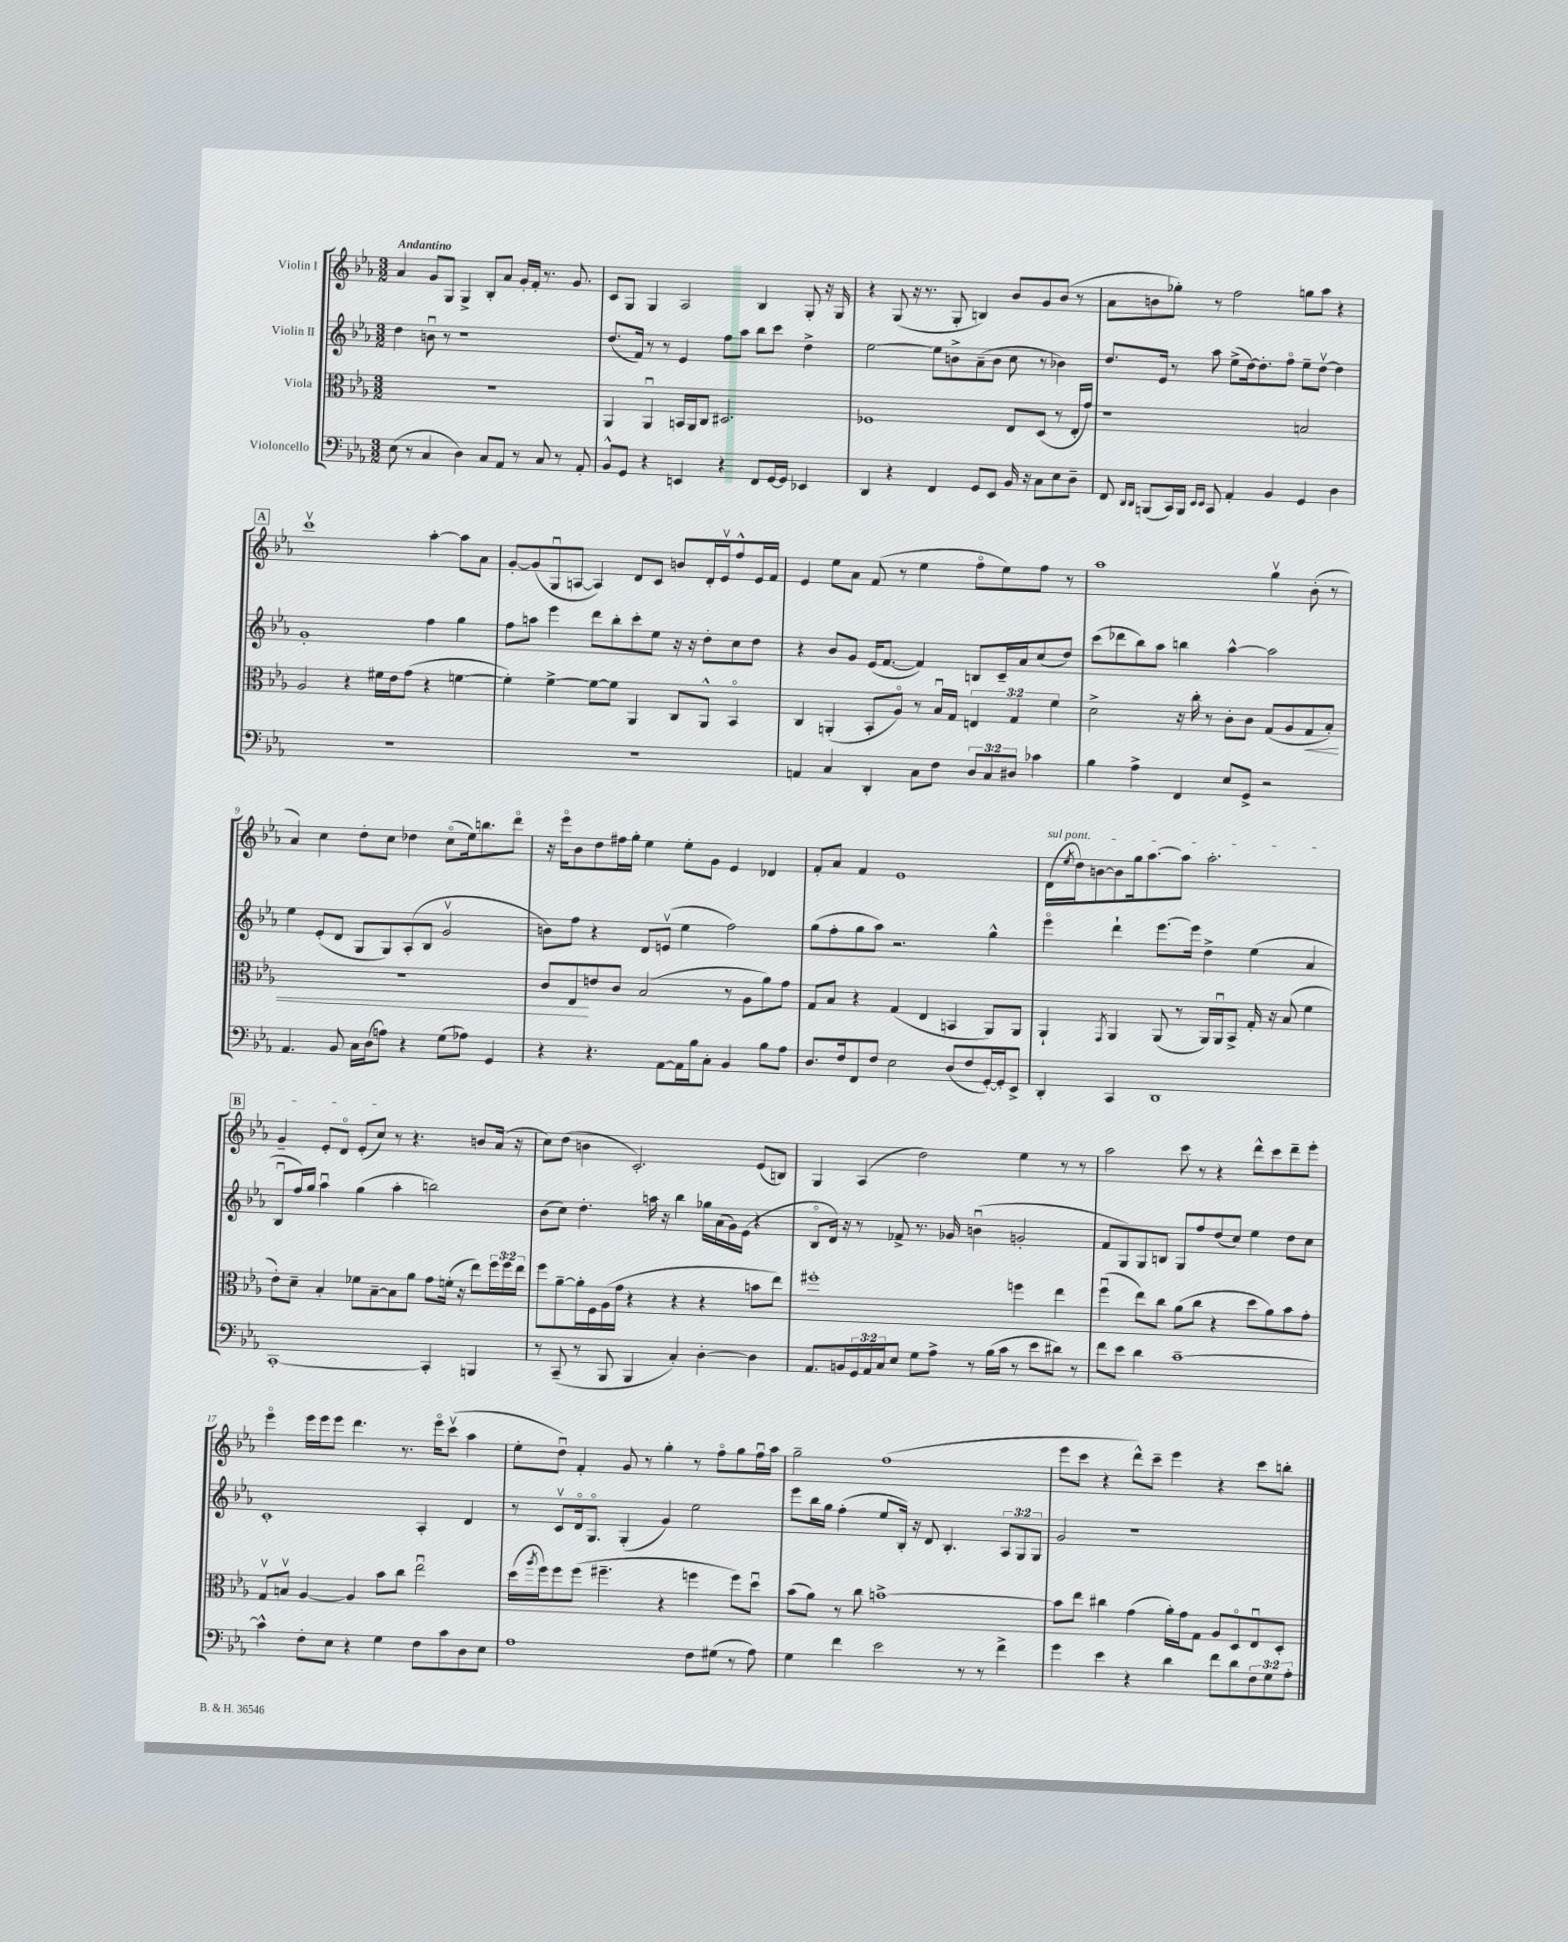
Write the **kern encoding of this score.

**kern	**kern	**dynam	**kern	**kern
*part4	*part3	*part3	*part2	*part1
*staff4	*staff3	*staff3	*staff2	*staff1
*I"Violoncello	*I"Viola	*	*I"Violin II	*I"Violin I
*clefF4	*clefC3	*	*clefG2	*clefG2
*k[b-e-a-]	*k[b-e-a-]	*	*k[b-e-a-]	*k[b-e-a-]
*M3/2	*M3/2	*	*M3/2	*M3/2
=1	=1	=1	=1	=1
!	!	!	!	!LO:TX:a:B:t=Andantino
(8E-\	1.r	.	4dd\	4a-/
8r	.	.	.	.
4C/	.	.	8bnu\	8g/L
.	.	.	8r	8G/J
4D\)	.	.	1r	4G^/
8C/L	.	.	.	8B-'/L
8AA-/J	.	.	.	8a-/J
8r	.	.	.	16g'/LL
.	.	.	.	16f'/JJ
8C/	.	.	.	8.r
8r	.	.	.	.
.	.	.	.	8.g/
8AA-'/	.	.	.	.
=2	=2	=2	=2	=2
8BB-^^/L	4AA-/	.	(8.dd/L	8c/L
8GG/J	.	.	.	8G/J
.	.	.	16f/Jk)	.
4r	4AA-u/	.	8r	4G/
.	.	.	8r	.
4EEn/	16BBn/LL	.	4e-/	2A-/
.	16AA-/J	.	.	.
.	8C/J	.	.	.
4r	2.D#X/	.	8ff\L	.
.	.	.	8aa-\J	.
8FF/L	.	.	8bb-\L	4B-/
[16GG/L	.	.	8ccc\J	.
16GG/JJ]	.	.	.	.
4EE-X/	.	.	4dd^\	8G'/
.	.	.	.	16r
.	.	.	.	16G/
=3	=3	=3	=3	=3
4DD/	1F-X	.	[2ee-\	4r
4r	.	.	.	(8G/
.	.	.	.	16r
.	.	.	.	8.r
4FF/	.	.	8ee-\L]	.
.	.	.	8bn^\	8G'/
8GG/L	.	.	(8a-~\	4Bn/)
8EE-/J	.	.	8b\J	.
16BB-/	8E-/L	.	8cc\	8b-/L
16r	.	.	.	.
8C\L	(8D/J	.	8r	8g/
8E-\	8r	.	4b-X\)	(8b-/J
8D~\J	16E-'/LL	.	.	8r
.	16g/JJ)	.	.	.
=4	=4	=4	=4	=4
8FF/	1r	.	8.dd/L	8a-\L
16qqDD/LL	.	.	.	.
16qqDD/JJ	.	.	.	.
(8BBBn/L	.	.	.	8bn\
.	.	.	16e-/Jk	.
16CC/L)	.	.	8r	8gg-X'\J)
16BBB/JJ	.	.	.	.
16qqEE-/LL	.	.	.	.
16qqEE-/JJ	.	.	.	.
8CC/	.	.	8aa-\	8r
4AA-'/	.	.	(8ee-^\L	2ff\
.	.	.	[16dd\k)	.
.	.	.	8.dd'\]	.
4BB-/	.	.	.	.
.	.	.	8ff\J	.
4GG/	2Bn/	.	8ee-~\L	8ggn\L
.	.	.	[8ddv\J	8aa-\J
4D\	.	.	4dd\]	4r
!!LO:LB:g=z
!!LO:REH:place=s1:t=A
=5	=5	=5	=5	=5
1.r	2A-/	.	1g'	1cccv
.	4r	.	.	.
.	16f#X\LL	.	.	.
.	16e-\J	.	.	.
.	(8g\J	.	.	.
.	4r	.	4ff\	[4aa-'\
.	[4fn\	.	4gg\	8aa-\L]
.	.	.	.	8a-\J
=6	=6	=6	=6	=6
1.r	4f'\])	.	8ff\L	[8g'/L
.	.	.	8aan\J	(8g/]
.	[4f^\	.	4eee-\	8Gu/
.	.	.	.	[8An/J
.	8f\L_	.	8ddd\L	4A/])
.	8f\J]	.	8bb-'\	.
.	4AA-/	.	8ccc'\	8d/L
.	.	.	8ee-\J	8c/J
.	8C/L	.	16r	8bn/L
.	.	.	16r	.
.	8AA-^^/J	.	8dd'\L	16d'/L
.	.	.	.	16e-v/J
.	4BB-/	.	8cc\	8ff^^/
.	.	.	8dd\J	16e-/L
.	.	.	.	16f/JJ
=7	=7	=7	=7	=7
4AAn/	4C/	.	4r	4e-/
4C/	(4AAn'/	.	8b-/L	8ee-\L
.	.	.	8g/J	8a-\J
4DD'/	8BB-'/L	.	(16e-/KL	(8f/
.	.	.	[8.f/J	.
.	8A-/J)	.	.	8r
8C\L	8r	.	4f/])	4ee-\
8F\J	16B-u/LL	.	.	.
.	16G/JJ	.	.	.
12D/L	6En/	.	8Bn/L	8ff\L
12C/	.	.	.	.
.	.	.	16c~/L	8ee-\)
12D#X/J	6G/	.	.	.
.	.	.	16a-/J	.
4c-X\	.	.	(8cc/	8ff\J
.	6f\	.	.	.
.	.	.	8dd/J)	8r
=8	=8	=8	=8	=8
4B-\	2d^\	.	(8ccc\L	1aa-
.	.	.	8ddd-X\	.
4A-^\	.	.	8bb-\)	.
.	.	.	8aa-\J	.
4FF/	16r	.	4bbn\	.
.	16cc'\	.	.	.
.	8r	.	.	.
8E-/L	8c'\L	.	[4aa-^^\	.
8GG^/J	8c\J	.	.	.
2r	(8G/L	.	2aa-\]	4ggv\
.	8A-/	.	.	.
!	!	!LO:HP:b	!	!
.	8G/	<	.	(8b-'\
.	8B-'/J)	.	.	8r
!!LO:LB:g=z
=9	=9	=9	=9	=9
4.AA-/	1.r	.	4ee-\	4a-/)
.	.	.	(8e-'/L	4cc\
8BB-/	.	.	8d/J	.
16C\LL	.	.	8G/L	8dd'\L
(16D\J	.	.	.	.
8An\J)	.	.	8G/)	8cc\J
4r	.	.	(8A-'/	4dd-X\
.	.	.	8B-/J	.
(8G\L	.	.	2gv/	(8cc\L
8A-X\J)	.	.	.	16ee-\k)
.	.	.	.	8.bbn\
4GG/	.	.	.	.
.	.	.	.	8ddd\J
=10	=10	=10	=10	=10
4r	8c/L	.	8bn\L)	16r
.	.	.	.	16eee-\KL
.	8E-/	.	8ff\J	8b-\
4.r	8en/	[	4r	8dd\
.	8c/J	.	.	16ff#X\L
.	.	.	.	16gg'\JJ
.	(2B-/	.	8d/L	4ee-\
[8AA-\L	.	.	(8env/J	.
16AA-\L]	.	.	4ee-\	8ee-'\L
16B-\J	.	.	.	.
8C'\J	.	.	.	8g\J
4BB-/	8r	.	2ff\)	4e-/
.	8A-\L	.	.	.
8B-\L	8a-\)	.	.	4d-X/
8A-\J	8g\J	.	.	.
=11	=11	=11	=11	=11
8.D/L	8G/L	.	(8gg\L	8f'/L
.	8B-/J	.	8ff'\	8a-/J
16F/k	.	.	.	.
8FF/	4r	.	8gg\	4f/
8F/J	.	.	8aa-\J)	.
2E-\	(4G/	.	2.r	1e-
.	4E-/	.	.	.
(8D/L	4BBn/	.	.	.
8F/	.	.	.	.
[16GG'/L)	8AA-/L)	.	4gg^^\	.
16GG'/J]	.	.	.	.
8EE-^/J	8AA-/J	.	.	.
=12	=12	=12	=12	=12
!	!	!	!	!LO:TX:a:i:t=sul pont.
4DD'/	4AA-`/	.	4eee-\	(16d\LL
.	.	.	.	8qee-/
.	.	.	.	16dd\J)
.	.	.	.	[8bn\
.	8qGG/	.	.	.
4CC/	4AA-/	.	4ddd`\	8b\]
.	.	.	.	16gg\k
.	.	.	.	[8.aa-\
1DD	(8AA-/	.	[8.eee-\L	.
.	8r	.	.	8aa-\J]
.	.	.	16eee-\Jk]	.
.	16AA-/LL)	.	4dd^\	2.aa-'\
.	16AA-u/J	.	.	.
.	8BB-^/J	.	.	.
.	16G'/	.	(4ee-\	.
.	16r	.	.	.
.	(8B-/	.	.	.
.	4f\	.	4a-/	.
!!LO:LB:g=z
!!LO:REH:place=s1:t=B
=13	=13	=13	=13	=13
[1CC'	8e-'\L)	.	8B-u/L	4g~/
.	8d~\J	.	16ff/L)	.
.	.	.	16gg/JJ	.
.	4B-'/	.	4aa-u\	8e-'/L
.	.	.	.	8d/J
.	8f-X\L	.	(4gg\	(8e-'/L
.	[8B-~\	.	.	8cc/J)
.	8B-\]	.	4aa-'\	8r
.	8a-\J	.	.	4.r
4CC'/]	8g\L	.	2bbn\)	.
.	(16fn'\Jk	.	.	.
.	16r	.	.	.
4BBBn/	8ee-\L)	.	.	8bn/L
.	24ff\L	.	.	(16a-/Jk
.	24ff\	.	.	.
.	.	.	.	16r
.	24ee-\JJ	.	.	.
=14	=14	=14	=14	=14
8r	8ff\L	.	(8b-\L	8cc\L)
(8CC~/	[8a-~\	.	8cc\J)	(8dd\J
8r	16a-'\L]	.	4.dd'\	4bn\
.	16F\	.	.	.
8BBB-/	(16A-\	.	.	.
.	16g\JJ	.	.	.
4BBB-/	4r	.	.	2.c'/)
.	.	.	16aan\	.
.	.	.	16r	.
4C'/)	4r	.	4bb-\	.
[4D'\	4r	.	16gg-X\LL	.
.	.	.	(16a-\	.
.	.	.	16g\)	.
.	.	.	(16e-\JJ	.
4D\]	8bn\L	.	4r	(8e-/L
.	8ee-\J)	.	.	8Bn/J)
=15	=15	=15	=15	=15
8.AA-/L	1ff#X'	.	8B-/L	4G/
.	.	.	16d/Jk)	.
16BBn/L	.	.	16r	.
24GG/	.	.	8r	(4A-/
24AA-/	.	.	.	.
24C/J	.	.	.	.
8E-/J	.	.	8f-X^/	.
8G\L	.	.	8.r	2dd\)
8A-^\J	.	.	.	.
.	.	.	16g-X/	.
8r	.	.	(4bnu\	.
(16B-\LL	.	.	.	.
16c\JJ	.	.	.	.
8r	4ffn\	.	2gn'/	4ee-\
8e-\L	.	.	.	.
8d#X\J)	4ee-\	.	.	8r
8r	.	.	.	8r
=16	=16	=16	=16	=16
8f\L	(4ffu\	.	8f/L	2aa-\
8e-\J	.	.	8G/)	.
4d\	8ee-\L)	.	8G/	.
.	8cc\J	.	8Bn/J	.
[1c~	(8a-\L	.	8G/L	8ccc\
.	8cc\J	.	8ff/	8r
.	4r	.	(8dd/	4r
.	.	.	8cc/J)	.
.	8dd\L	.	4ee-\	8ddd^^\L
.	8a-\)	.	.	8ccc\
.	8b-\	.	8dd\L	8ddd~\
.	8g'\J	.	8cc\J	8eee-'\J
!!LO:LB:g=z
=17	=17	=17	=17	=17
4c^^\]	8Gv/L	.	1c'	4eee-\
.	8Bnv/J	.	.	.
8F'\L	[4A-/	.	.	16eee-\LL
.	.	.	.	16eee-\J
8E-\J	.	.	.	8eee-\J
4r	4A-/]	.	.	4.ddd\
4G\	8b-\L	.	.	.
.	8cc\J	.	.	8.r
8F\L	2ee-u\	.	4A-'/	.
.	.	.	.	16eee-\KL
8c\	.	.	.	(8cccv\J
8D\	.	.	4d/	4aa-\
8E-\J	.	.	.	.
=18	=18	=18	=18	=18
1A-	(16dd\LL	.	8r	8ee-'\L
.	8qaa-/	.	.	.
.	16ff\J)	.	.	.
.	8ff\	.	8cv/L	8ddu\J)
.	(8ff\J	.	16d/k	4f'/
.	.	.	8.G/J	.
.	4.ff#X~\	.	.	.
.	.	.	(4G'/	8g/
.	.	.	.	8r
.	4r	.	4g/)	4gg'\
8F\L	4ffn\	.	2ee-\	8r
(8G#X\J	.	.	.	8ff\L
8r	8ff\L)	.	.	8gg\
8A-\)	8ddu\J	.	.	16ffu\L
.	.	.	.	16aa-\JJ
=19	=19	=19	=19	=19
4G\	(8b-\L	.	8eee-\L	2gg~\
.	8a-\J)	.	16bb-\L	.
.	.	.	16gg\JJ	.
4f\	8r	.	(4ff'\	.
.	8cc\	.	.	.
2e-\	[1bn^	.	8ee-/L	(1ff
.	.	.	16B-'/Jk)	.
.	.	.	16r	.
.	.	.	8d/	.
.	.	.	4.B-'/	.
8r	.	.	.	.
8r	.	.	.	.
4f^\	.	.	12A-/L	.
.	.	.	12G/	.
.	.	.	12G/J	.
=20	=20	=20	=20	=20
4g\	8b\L]	.	2g/	8eee-\L
.	8ee-\J	.	.	8ccc\J
4e-\	4cc#X\	.	.	4r
4r	(4g\	.	1r	8ddd^^\L)
.	.	.	.	8ccc~\J
4d\	16a-'\LL)	.	.	4eee-\
.	16g\J	.	.	.
.	8G\J	.	.	.
8f\L	8A-/L	.	.	4r
8d\	8D/	.	.	.
12F\	8E-u/	.	.	8ccc\L
12G\	.	.	.	.
.	8D'/J	.	.	8bbn'\J
12A-'\J	.	.	.	.
==	==	==	==	==
*-	*-	*-	*-	*-
